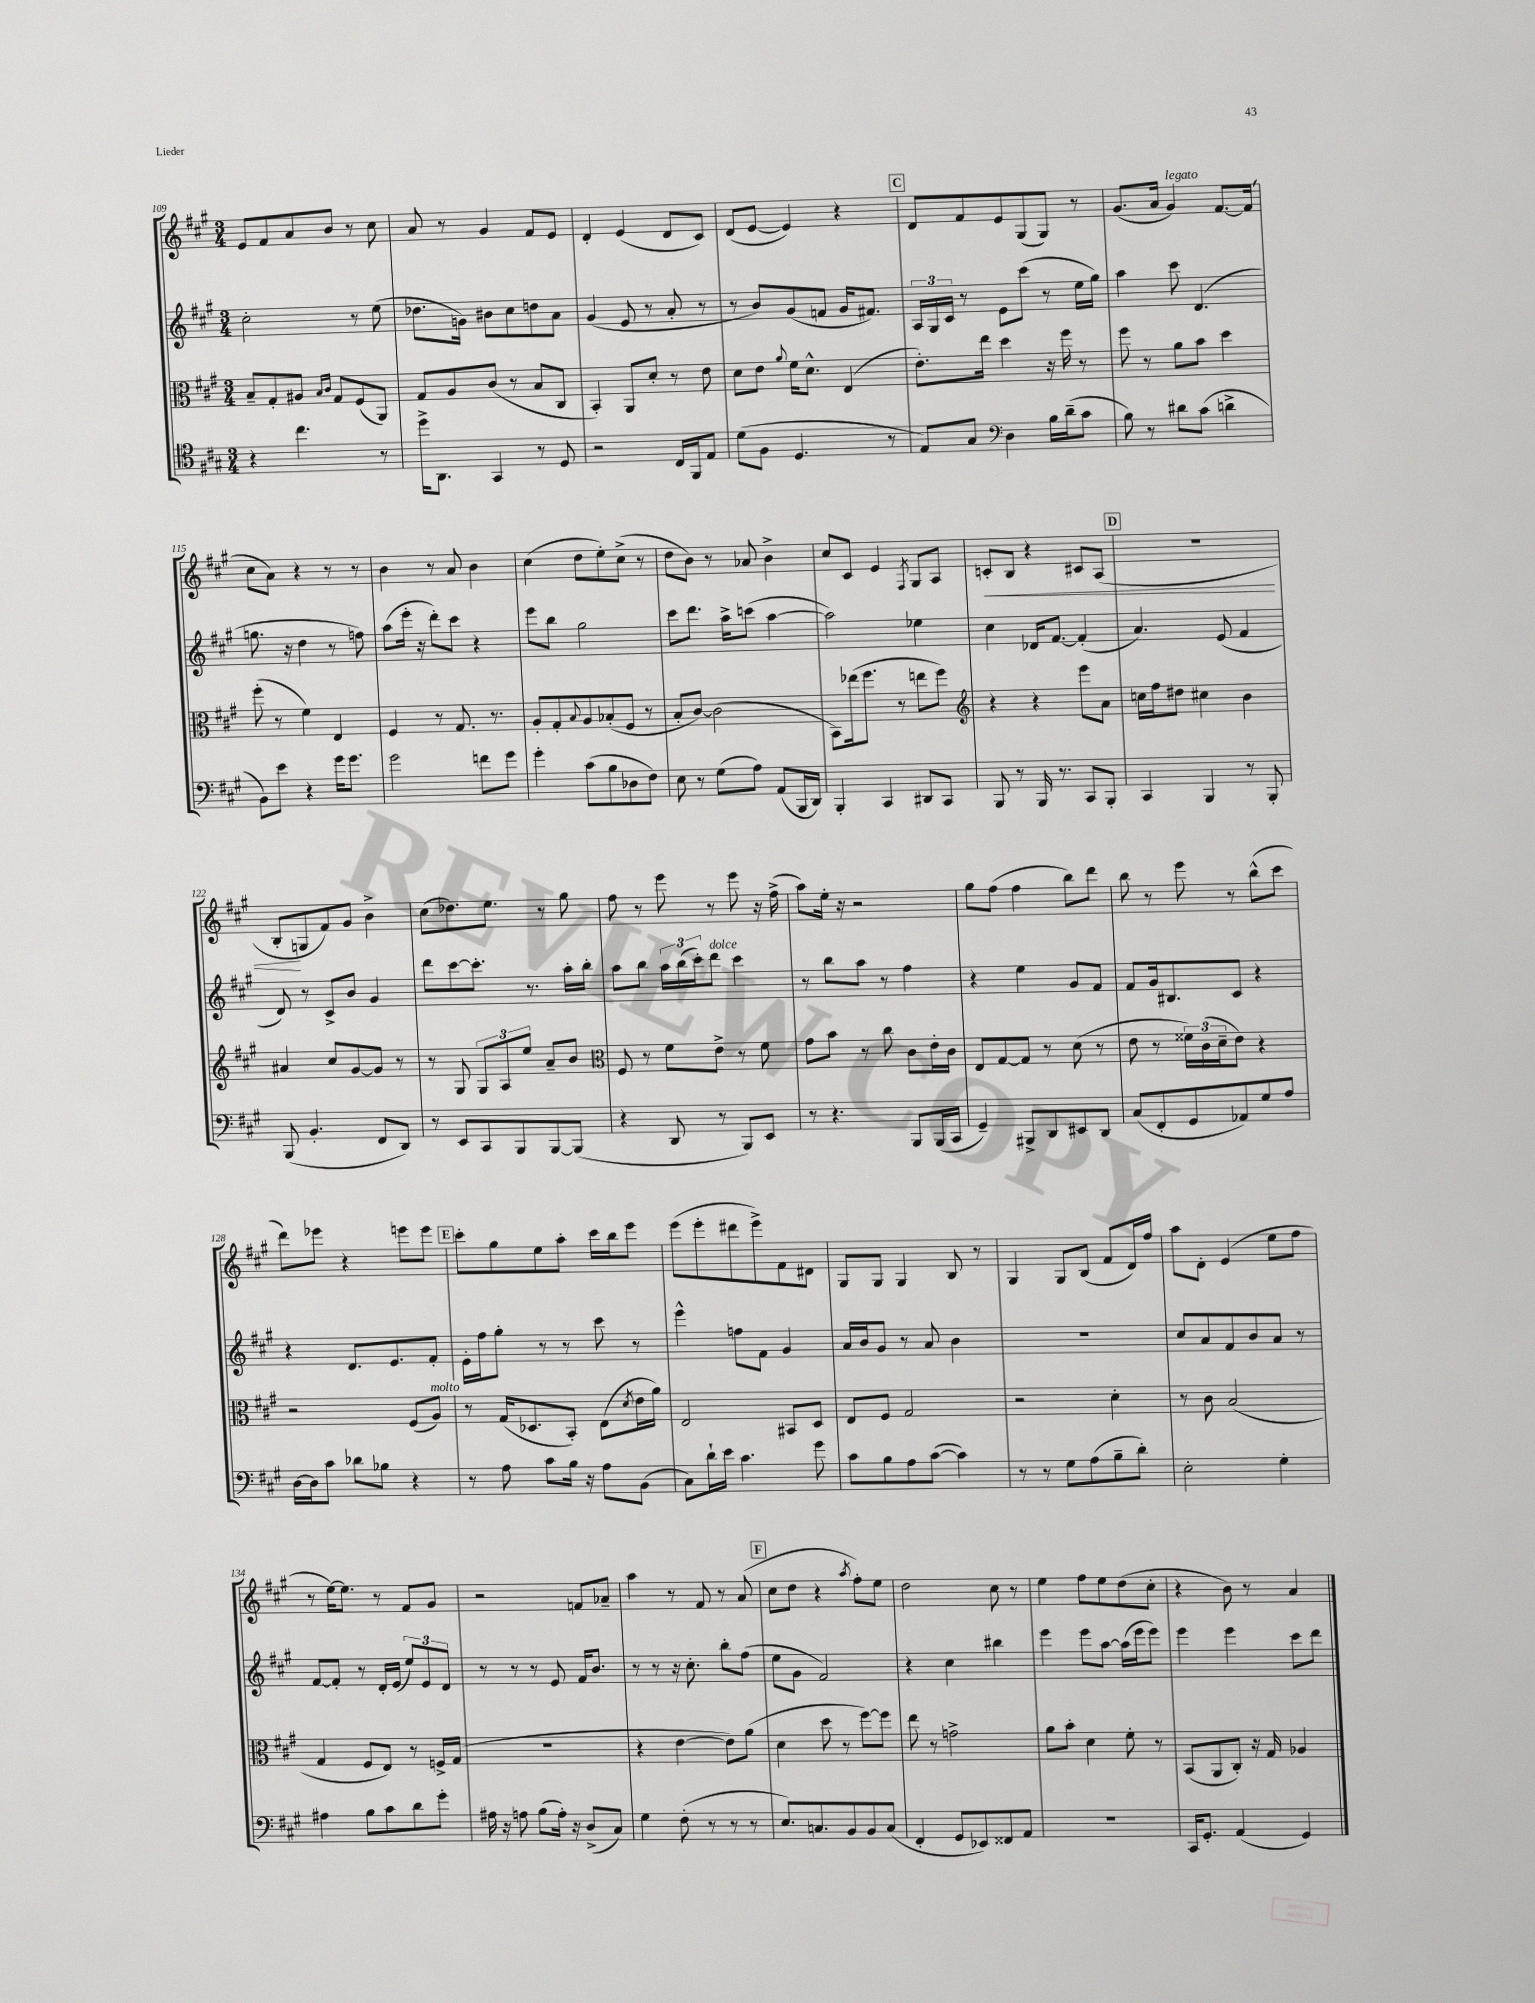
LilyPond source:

<<
\new StaffGroup <<
\new Staff = "s0" {
    \clef treble \key a \major \numericTimeSignature \time 3/4
    e'8 fis'8 a'8 b'8 r8 cis''8 |
    a'8 r8 gis'4 fis'8 e'8 |
    d'4-. e'4( d'8 cis'8) |
    d'8( e'8~ e'4) r4 |
    \mark \markup { \box "C" } d'8 fis'8 e'8 gis8( gis8) r8 |
    gis'8.( a'16 gis'4^\markup { \italic "legato" }) fis'8.~ fis'16( |
    cis''8 a'8) r4 r8 r8 |
    b'4 r8 a'8 b'4 |
    cis''4( d''8 e''8-.) cis''8->( r8 |
    d''8 b'8) r8 aes'8 b'4-> |
    cis''8 cis'8 e'4 \acciaccatura { fis8 } gis8 a8 |
    c'8-.\< b8 r4 cis'8 a8( |
    \mark \markup { \box "D" } R2. |
    b8-.\! g8 fis'8) gis'8 b'4-> |
    cis''8( des''8.) e''8. r8 gis''8 |
    fis''8 r8 e'''8 r8 e'''8 r16 fis''16->( |
    a''8) e''16-. r16 r2 |
    gis''8 fis''8( fis''4 b''8) d'''8 |
    b''8 r8 e'''8 r8 b''8-^( cis'''8 |
    d'''8) ees'''8 r4 e'''8 e'''8 |
    \mark \markup { \box "E" } cis'''8-. gis''8 e''8 a''8-. cis'''16 b''16 e'''8 |
    e'''8( e'''8-. dis'''8 e'''8->) fis'8 dis'8 |
    gis8 gis8 gis4 b8 r8 |
    gis4 gis8 b8( fis'8 d'16) fis''16 |
    a''8 d'8-. e'4( e''8 fis''8 |
    r8 e''16~) e''8. r8 fis'8 gis'8 |
    r2 f'8 aes'8-- |
    a''4 r8 fis'8 r8 a'8( |
    \mark \markup { \box "F" } cis''8 d''8 r4 \acciaccatura { a''8 } fis''8-.) e''8 |
    d''2 cis''8 r8 |
    e''4 fis''8 e''8 d''8( cis''8-. |
    r4 b'8) r8 a'4 \bar "|." |
}
\new Staff = "s1" {
    \clef treble \key a \major \numericTimeSignature \time 3/4
    cis''2-. r8 e''8( |
    des''8. g'16) bis'8 cis''8 d''8 a'8 |
    gis'4( e'8 r8 a'8-. r8 |
    r8 b'8) gis'8( f'8 gis'16 fis'8.) |
    \mark \markup { \box "C" } \tuplet 3/2 { a16 gis16 cis'16 } r8 e'8 cis'''8( r8 e''16 gis''16) |
    a''4 cis'''8 d'4.( |
    g''8. r16 d''4 r8 f''8) |
    a''8( e'''16-. r16 d'''8-.) cis'''8 r4 |
    e'''8 b''8 gis''2 |
    cis'''8 d'''8. a''16-> c'''8( a''4~ |
    a''2) ees''4 |
    cis''4 des'16 fis'8.~ fis'4-.( |
    \mark \markup { \box "D" } a'4.) e'8( fis'4 |
    d'8) r8 cis'8-> b'8 gis'4 |
    d'''8 cis'''8~ cis'''8.-. r8. a''16-. b''16-. |
    a''8 b''8 \tuplet 3/2 { a''16 b''16( cis'''16-.) } d'''8^\markup { \italic "dolce" } cis'''4 |
    r8 b''8 a''8 r8 fis''4 |
    r4 e''4 gis'8 fis'8 |
    fis'8 gis'16 bis8. cis'8 r4 |
    r4 d'8. e'8. fis'8-. |
    \mark \markup { \box "E" } e'16-. fis''16 gis''8-. r8 r8 cis'''8 r8 |
    e'''4-^ f''8 fis'8 gis'4 |
    a'16 b'16 gis'8 r8 a'8 b'4 |
    R2. |
    cis''8 a'8 fis'8 b'8 a'8 r8 |
    fis'8~ fis'8-. r8 d'16-. e'16( \tuplet 3/2 { e''8) e'8 d'8 } |
    r8 r8 r8 e'8 fis'16 b'8. |
    r8 r8 r16 cis''8.-. b''8-. fis''8( |
    \mark \markup { \box "F" } e''8 gis'8 fis'2) |
    r4 cis''4 bis''4 |
    e'''4 e'''8 a''8~ a''16( e'''16 e'''8) |
    e'''4 e'''4 cis'''8 d'''8 \bar "|." |
}
\new Staff = "s2" {
    \clef alto \key a \major \numericTimeSignature \time 3/4
    b8-- gis8-. ais8 \grace { b16 cis'16 } gis8 fis8( a,8) |
    gis8 a8 cis'8( r8 b8 cis8 |
    b,4-.) a,8 d'8-. r8 e'8 |
    d'8 e'8 \appoggiatura { a'8 } fis'16 d'8.-^ e4( |
    \mark \markup { \box "C" } e'8.-.) e''16 d''4 r16 fis''16 r8 |
    fis''8 r8 a'8 b'8 d''4 |
    fis''8-.( r8 fis'4) e4 |
    fis4 r8 gis8. r8. |
    a8-. gis8-. \appoggiatura { b8 } a8 bes8-.( fis8 r8 |
    b8-. cis'8~) cis'2( |
    b,8) ees''16( fis''8. r8 e''8 fis''8) |
    \clef treble r4 r4 e'''8 a'8 |
    \mark \markup { \box "D" } c''16 fis''16 dis''8 cis''4 b'4 |
    ais'4 cis''8 gis'8~ gis'8 r8 |
    r8 gis8 \tuplet 3/2 { gis8 a8 e''8 } a'8-- b'8 |
    \clef alto fis8 r8 fis'8 e'8-> r8 fis'8 |
    gis'8 b'8 r8 cis''8 cis'8 e'16-. cis'16 |
    e8 gis8~ gis8 r8 d'8( r8 |
    e'8 r8 \tuplet 3/2 { fisis'16) cis'16( d'16-- } e'8) r4 |
    r2 fis8( a8^\markup { \italic "molto" }) |
    \mark \markup { \box "E" } r8 gis16( des8. b,8-.) e8( \acciaccatura { d'8 } e'16 a'16) |
    e2 bis,8 d8 |
    e8 fis8 gis2 |
    r2 d'4-. |
    r8 cis'8 b2( |
    gis4 fis8 e8) r8 f16-> gis16( |
    R2. |
    r4 e'4~ e'8) a'8( |
    \mark \markup { \box "F" } d'4 d''8 r8 fis''8~) fis''8 |
    e''8 r8 g'2-> |
    a'8 b'8-. d'4 fis'8-. r8 |
    b,8( a,8 cis8-.) r16 gis16 aes4 \bar "|." |
}
\new Staff = "s3" {
    \clef tenor \key a \major \numericTimeSignature \time 3/4
    r4 cis''4. r8 |
    d''16-> a,8. gis,4 r8 d8 |
    r2 cis16 fis,16 e8 |
    d'8( fis8 d4. r8 |
    \mark \markup { \box "C" } e8) gis8 \clef bass d4 b16 d'16--( cis'8 |
    b8) r8 dis'8 cis'8( d'4-> |
    b,8) e'8 r4 gis'16 gis'8. |
    gis'2 f'8 gis'8 |
    gis'4-. cis'8( b8 des8 fis8) |
    e8 r8 gis8( a8) a,8( b,,16 d,16) |
    b,,4-. cis,4 dis,8 cis,8 |
    b,,8 r8 b,,16 r8. cis,8 b,,8-. |
    \mark \markup { \box "D" } cis,4 b,,4 r8 b,,8-. |
    b,,8( b,4.-. fis,8 d,8) |
    r8 e,8 cis,8 b,,8 b,,8~ b,,8( |
    r4 d,8 r8 b,,8) e,8 |
    r8 r4. b,,8 b,,16( cis,16 |
    gis,4--) bis,,8-> d,8 eis,8 d,8 |
    cis8( fis,8-. gis,8 aes,8) gis8 a8 |
    d16~ d16 cis'8 des'8 bes8 r4 |
    \mark \markup { \box "E" } r8 a8 cis'8 b16 r16 a8 b,8( |
    cis8) d'16-! e'16 cis'4. gis'8 |
    cis'8 b8 a8 cis'8~( cis'4) |
    r8 r8 gis8 a8( b8-- d'8-.) |
    e2-. gis4-. |
    ais4 b8 cis'8 d'8 gis'8-. |
    ais16 r16 a8 b8( a16-.) r16 d8->( cis8) |
    gis4 fis8-.( r8 r8 r8 |
    \mark \markup { \box "F" } e8.) c8. b,8 b,8 c8( |
    fis,4-. gis,8 ees,8) fisis,8 a,8 |
    R2. |
    cis,16 gis,8.-. a,4( gis,4) \bar "|." |
}
>>
>>
\layout { \context { \Score currentBarNumber = #109 } }
